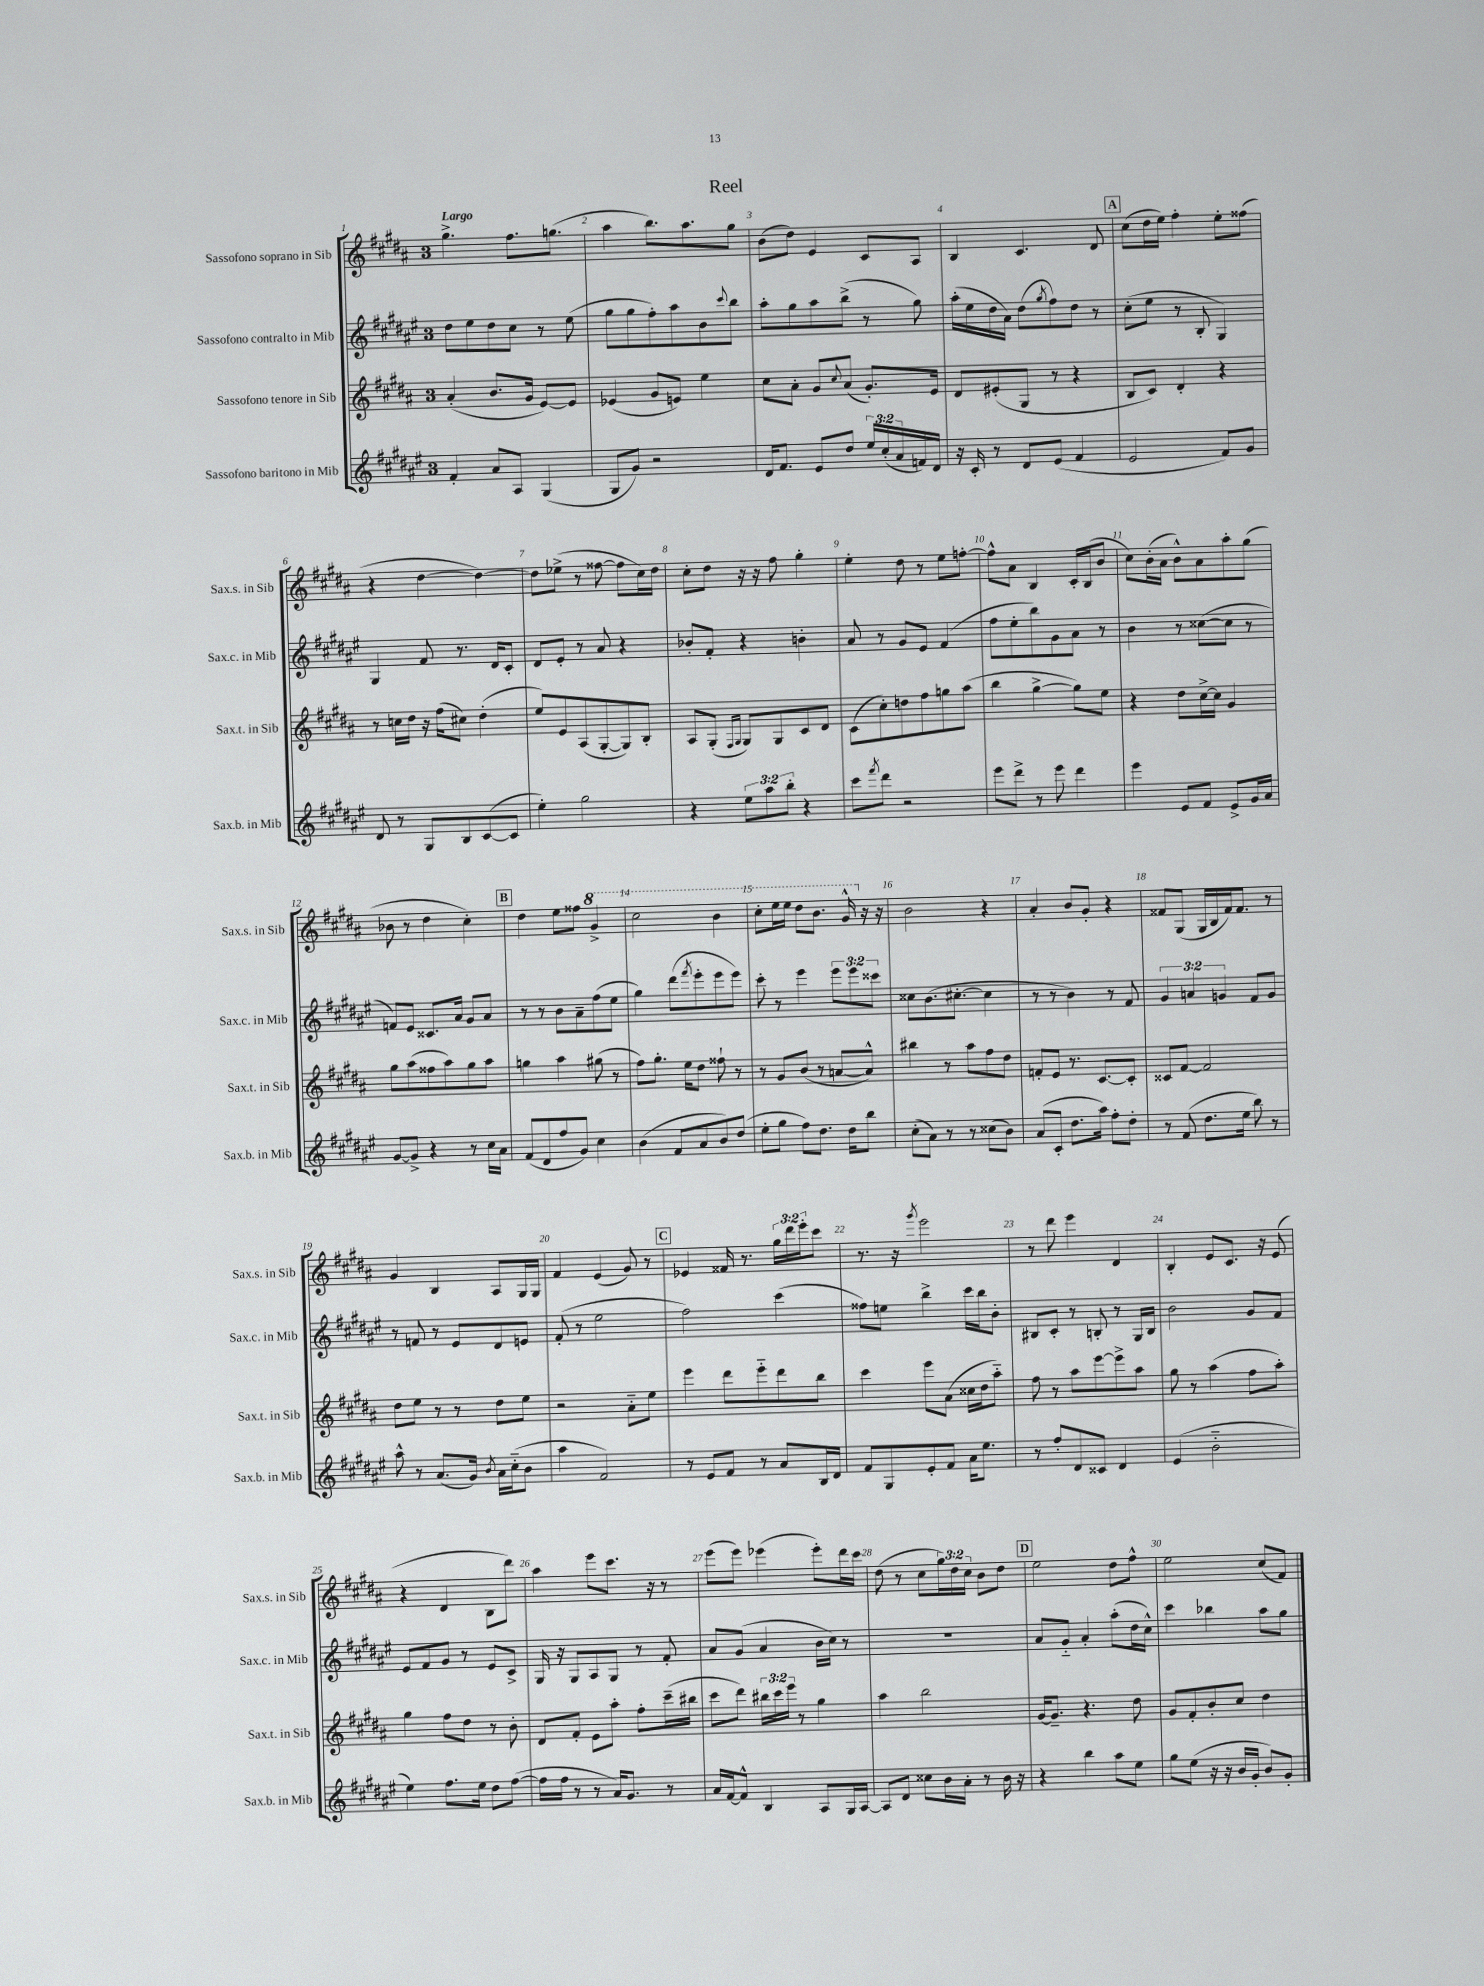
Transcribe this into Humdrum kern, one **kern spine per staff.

**kern	**kern	**kern	**kern
*staff4	*staff3	*staff2	*staff1
*clefG2	*clefG2	*clefG2	*clefG2
*k[f#c#g#d#a#e#]	*k[f#c#g#d#a#]	*k[f#c#g#d#a#e#]	*k[f#c#g#d#a#]
*M3/4	*M3/4	*M3/4	*M3/4
4f#'	(4a#'	8dd#	4.gg#^
.	.	8ee#	.
8a#	8.b	8dd#	.
8A#	.	8cc#	8.ff#
.	16g#	.	.
(4G#	[8e)	8r	.
.	.	.	(8.gg
.	8e]	(8ee#	.
=	=	=	=
8G#	(4e-	8gg#	4aa#
8g#)	.	8gg#	.
2r	8g#	8ff#')	8.bb)
.	8e)	8aa#	.
.	.	.	8.aa#
.	4ee	8b	.
.	.	8qqccc#	.
.	.	8bb	8gg#
=	=	=	=
16d#	8cc#	8aa#'	(8b
8.f#	.	.	.
.	8a#'	8gg#	8dd#)
8e#	8g#	8aa#	4e
.	8qqcc#	.	.
8dd#	(8a#	(8bb^	.
24ee#	8.g#')	8r	8c#
(24cc#'	.	.	.
24a#	.	.	.
16f)	.	8gg#)	8A#
16d#	16e	.	.
=	=	=	=
16r	8d#	(16aa#'	4B
16c#'	.	16ee#	.
8r	(8e#'	16dd#	.
.	.	16a#)	.
8d#	8G#	(8dd#	4.c#
.	.	8qgg#	.
(8e#	8r	8ff#)	.
4f#	4r	8dd#	.
.	.	8r	8d#
=	=	=	=
2e#	8B	(8cc#'	(8cc#
.	8c#)	8ee#	16dd#
.	.	.	16ee)
.	4d#'	8r	4ff#'
.	.	8B'	.
8f#)	4r	4G#)	8ee'
8g#	.	.	(8ff##
=	=	=	=
8d#	8r	4G#	4r
8r	16cc	.	.
.	16dd#	.	.
8G#	16r	8f#	[4dd#
.	(16ff#	.	.
8B	8cc#)	8.r	.
([8c#	(4dd#'	.	4dd#_)
.	.	16d#	.
8c#]	.	8c#'	.
=	=	=	=
4ee#')	8ee)	8d#	8dd#]
.	8e	8e#'	(8ee-^
2gg#	(8A#	8r	8r
.	[8G#'	8a#	[8ff##
.	8G#])	4r	8ff##]
.	8B'	.	16cc#)
.	.	.	16dd#
=	=	=	=
4r	8A#	8b-'	8cc#'
.	(8G#'	8f#'	8dd#
.	16qqF#	.	.
.	16qqG#	.	.
12ee#	8G#)	4r	16r
.	.	.	16r
12aa#	.	.	.
.	8G#	.	8ff#
12bb'	.	.	.
4r	8c#	4b'	4gg#'
.	8d#	.	.
=	=	=	=
8ccc#	(8c#	8a#	4ee'
8qfff#	.	.	.
8ddd#	8cc#')	8r	.
2r	8dd	8g#	8dd#
.	8ff#	8e#	8r
.	8gg	(4f#	8ee
.	(8aa#	.	[8ff'
=	=	=	=
8eee#	4bb	8ff#	8ff^^]
8ddd#^	.	8ee#'	8a#
8r	[4gg#^	8bb)	4B
8eee#	.	8g#	.
4ddd#	8gg#])	8a#	16c#'
.	.	.	(16B
.	8ee	8r	8b
=	=	=	=
4eee#	4r	4b	8cc#)
.	.	.	(16b'
.	.	.	16a#
8e#	8dd#	8r	8b^^)
8f#	[16cc#^	([8cc##	8a#
.	16cc#]	.	.
8e#^	4g#	8cc##]	8aa#'
16g#	.	8r	(8gg#
16a#	.	.	.
=	=	=	=
[8g#	8gg#	8f)	8b-
8g#^]	(8aa#	8e#	8r
4r	8ff##	8.c##	4dd#
.	8aa#)	.	.
.	.	16a#	.
8r	8gg#	8g#	4cc#')
16cc#	8aa#	8a#	.
16a#	.	.	.
=	=	=	=
(8f#	4gg	8r	4dd#
8d#	.	8r	.
8ff#	4aa#	8b	8ee
8g#)	.	8a#~	8ff##
4cc#	(8gg#	(8ff#	4gg#^
.	8r	8ee#	.
=	=	=	=
(4b	8ff#)	4gg#)	2ccc#
.	8.gg#'	.	.
8f#	.	(8ddd#	.
.	16ee	.	.
.	.	8qfff#	.
8a#	8dd#	8eee#'	.
8b)	8ff##`	8eee#	4bb
(8dd#	8r	8eee#)	.
=	=	=	=
8ee#'	8r	8ccc#'	8ccc#'
8gg#	8g#	8r	16eee
.	.	.	16eee
8ff#)	(8b	4eee#	8ddd#
8.dd#	8r	.	8.bb
.	[8a	12eee#	.
16dd#	.	.	16gg#^^
.	.	12eee#	.
8bb	8a^^])	.	16r
.	.	12ccc##	.
.	.	.	16r
=	=	=	=
(8cc#'	4bb#	8cc##	2b
8a#)	.	(8.b	.
8r	8r	.	.
.	.	[8.cc#'	.
8r	8aa#	.	.
(8cc##	8ff#	4cc#]	4r
8b)	8dd#	.	.
=	=	=	=
(8a#	8f'	8r	4a#'
8c#'	8e	8r	.
8.dd#	8.r	4b)	8b
.	.	.	8g#'
16aa#)	[8.c#	.	.
8ff#'	.	8r	4r
8dd#'	8c#']	8f#	.
=	=	=	=
8r	8c##	6g#	8f##
(8f#	[8f#	.	(8G#
.	.	6a	.
8.dd#	2f#]	.	16G#
.	.	.	16B
.	.	6g	.
.	.	.	16f##)
16ee#	.	.	8.f##
8bb)	.	8f#	.
8r	.	8g	8r
=	=	=	=
8aa#^^	8dd#	8r	4g#
8r	8ee	8f	.
(8.a#	8r	8r	4B
.	8r	8e#	.
16g#)	.	.	.
8qb	.	.	.
16a#	8dd#	8d#	8A#
(16cc#'~	.	.	.
8b	8ee	8e	16G#
.	.	.	16G#
=	=	=	=
4aa#	2r	(8f#'	4f#
.	.	8r	.
2f#)	.	2ee#	(4e
.	8a#'~	.	8g#)
.	8ee	.	8r
=	=	=	=
8r	4eee	2ff#)	4e-
8e#	.	.	.
8f#	8ddd#	.	16f##
.	.	.	8.r
8r	8eee'~	.	.
8a#	8ddd#	(4ccc#	24gg#
.	.	.	24ddd#
.	.	.	24eee'
16B	8bb	.	8ccc#
16d#	.	.	.
=	=	=	=
8f#	4ccc#	8ff##)	8.r
8G#	.	8ee	.
.	.	.	16r
.	.	.	8qggg#
8e#'	8eee	4bb^	2eee
8f#	(8a#	.	.
16a#	16cc##	16ccc#	.
8.ee#	16dd#	16bb	.
.	8aa#'~)	8b'	.
=	=	=	=
8r	8ff#	8B#	8r
8ff#'	8r	8c#'	8ddd#
8d#	8aa#	8r	4eee
8c##	[8eee	8B'	.
4d#	8eee^]	8r	4d#
.	8aa#	16G#	.
.	.	16B	.
=	=	=	=
(4e#	8gg#	2b	4B'
.	8r	.	.
2b'~	(4aa#	.	8e
.	.	.	8.c#
.	8ff#	8g#	.
.	.	.	16r
.	8aa#')	8f#	(8e
=	=	=	=
4ee#)	4gg#	8e#	4r
.	.	8f#	.
8.ff#	8ff#	8g#	4d#
.	8dd#	8r	.
16ee#	.	.	.
8dd#	8r	8e#	8B
([8ff#	8b'	8c#^	8ddd#)
=	=	=	=
16ff#]	8d#	16G#	4aa#
16ff#	.	16r	.
8r	8f#'	8G#	.
8r	8e	8A#	8eee
16a#)	8aa#'	8G#	8.ccc#
8.g#	.	.	.
.	8ff#'	8r	.
.	.	.	16r
8r	(16ccc#~	8f#'	8r
.	16bb#	.	.
=	=	=	=
16a#	8ccc#	8a#	(8eee
[16f#	.	.	.
8f#^^]	8ddd#)	(8g#	8eee)
4B	24bb#	4a#	(4eee-
.	24ccc#	.	.
.	24eee	.	.
.	8r	.	.
8A#	4gg#	16b	8eee-')
.	.	16cc#)	.
16G#	.	8r	16ddd#
[16A#	.	.	16ccc#
=	=	=	=
8A#]	4aa#	2.r	(8dd#
8d#	.	.	8r
8cc##	2bb	.	8cc#
16b	.	.	24gg#)
.	.	.	24dd#
16a#'	.	.	.
.	.	.	24cc#
8r	.	.	8b
16b	.	.	8dd#
16r	.	.	.
=	=	=	=
4r	[16g#	8a#	2ee
.	8.g#~]	.	.
.	.	8g#'~	.
4bb	4.r	4a#'	.
8aa#	.	(8aa#'	8dd#
8ee#	8dd#	16dd#	8ff#^^
.	.	16cc#^^)	.
=	=	=	=
8gg#	8g#	4ccc#	2ee
(8ee#	8f#'	.	.
16r	8b'	4bb-	.
16r	.	.	.
16b	8cc#	.	.
16g#'	.	.	.
8b)	4dd#	8aa#	(8cc#
8g#'	.	8gg#	8f#)
==	==	==	==
*-	*-	*-	*-
